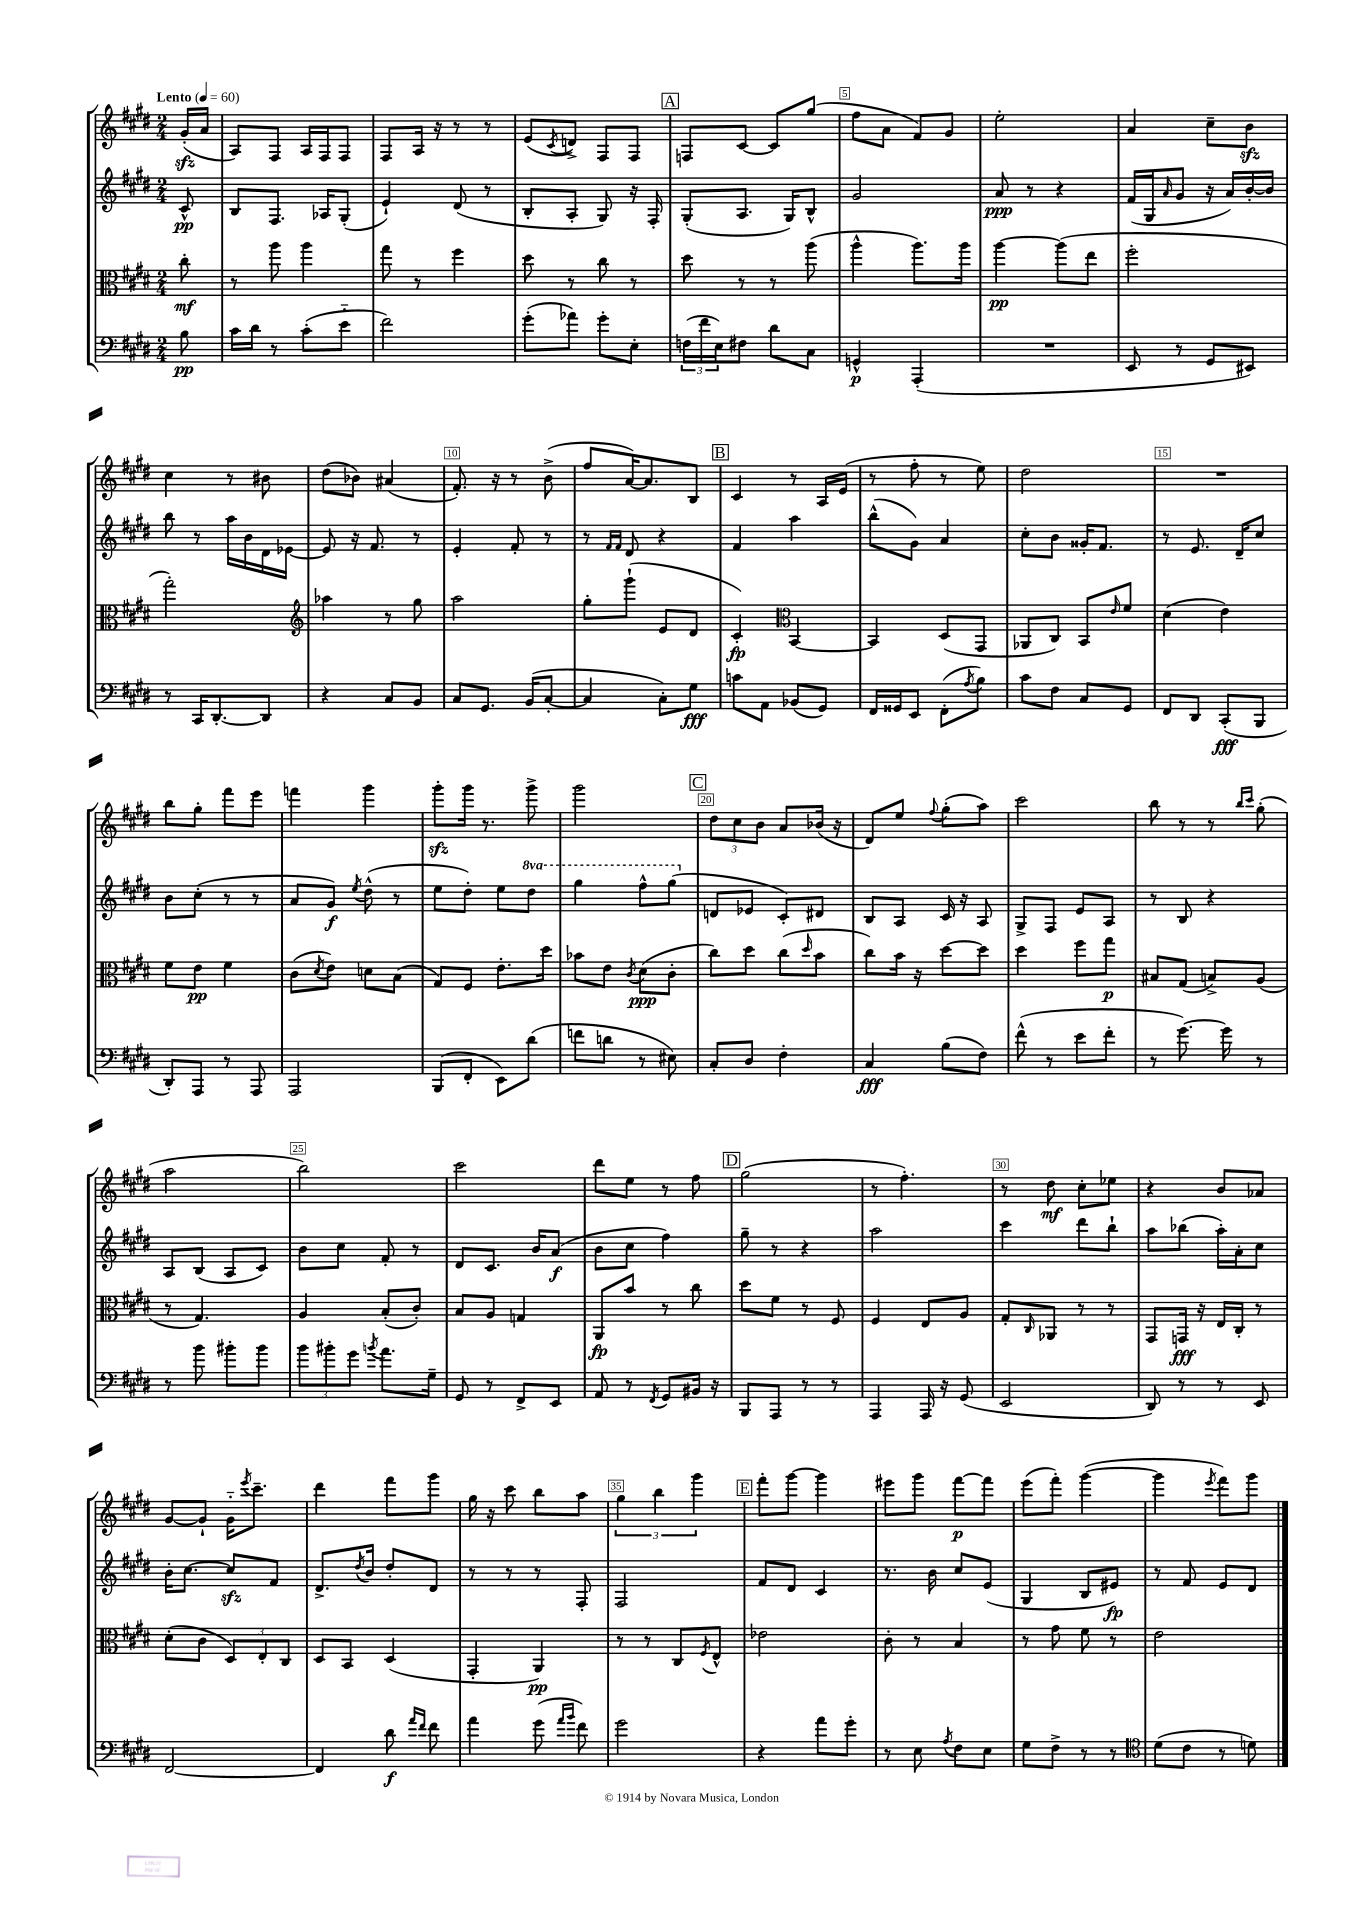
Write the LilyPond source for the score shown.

<<
\new StaffGroup <<
\new Staff = "s0" {
    \clef treble \key e \major \numericTimeSignature \time 2/4 \partial 8 \tempo "Lento" 4 = 60
    gis'16-.\sfz( a'16 |
    a8) fis8 a16 fis16 fis8 |
    fis8 a16 r16 r8 r8 |
    e'8( \acciaccatura { cis'8 } d'8->) fis8 fis8 |
    \mark \markup { \box "A" } f8 cis'8~ cis'8 gis''8( |
    fis''8 a'8 fis'8) gis'8 |
    e''2-. |
    a'4 cis''8-- b'8\sfz |
    cis''4 r8 bis'8 |
    dis''8( bes'8) ais'4( |
    fis'8.-.) r16 r8 b'8->( |
    fis''8 a'16~) a'8. b8 |
    \mark \markup { \box "B" } cis'4 r8 a16 e'16( |
    r8 fis''8-. r8 e''8) |
    dis''2 |
    R2 |
    b''8 gis''8-. fis'''8 e'''8 |
    f'''4 gis'''4 |
    gis'''8-.\sfz gis'''16 r8. gis'''8-> |
    gis'''2 |
    \mark \markup { \box "C" } \tuplet 3/2 { dis''8 cis''8 b'8 } a'8 bes'16( r16 |
    dis'8) e''8 \appoggiatura { fis''8 } gis''8-.( a''8) |
    cis'''2 |
    b''8 r8 r8 \grace { b''16 cis'''16 } gis''8-.( |
    a''2 |
    b''2) |
    cis'''2 |
    dis'''8 e''8 r8 fis''8 |
    \mark \markup { \box "D" } gis''2( |
    r8 fis''4.-.) |
    r8 dis''8\mf cis''8-. ees''8 |
    r4 b'8 aes'8 |
    gis'8~ gis'8-! gis'16-_ \acciaccatura { e'''8 } cis'''8.-- |
    dis'''4 fis'''8 gis'''8 |
    gis''16 r16 cis'''8 b''8 a''8 |
    \tuplet 3/2 { gis''4 b''4 gis'''4 } |
    \mark \markup { \box "E" } fis'''8-. gis'''8~ gis'''4 |
    eis'''8 gis'''8 fis'''8~\p fis'''8 |
    e'''8( fis'''8-.) gis'''4~( |
    gis'''4 \acciaccatura { e'''8 } fis'''8) gis'''8 \bar "|." |
}
\new Staff = "s1" {
    \clef treble \key e \major \numericTimeSignature \time 2/4 \set Staff.ottavationMarkups = #ottavation-simple-ordinals \partial 8
    cis'8-^\pp |
    b8 fis8. aes16 gis8-.( |
    e'4-!) dis'8( r8 |
    b8-. a8-. gis8) r16 fis16-. |
    \mark \markup { \box "A" } gis8-.( a8. gis16) b8-^ |
    gis'2 |
    a'8\ppp r8 r4 |
    fis'16( gis16 \grace { a'16 } gis'8 r16 a'16) b'16~-. b'16 |
    b''8 r8 a''16 b'16 dis'16 ees'16~ |
    ees'8 r16 fis'8. r8 |
    e'4-. fis'8-. r8 |
    r8 \grace { fis'16 fis'16 } dis'8 r4 |
    \mark \markup { \box "B" } fis'4 a''4 |
    b''8-^( gis'8) a'4 |
    cis''8-. b'8 gisis'16-. fis'8. |
    r8 e'8. dis'16-- cis''8 |
    b'8 cis''8-.( r8 r8 |
    a'8 gis'8\f) \acciaccatura { e''8 } dis''8-^( r8 |
    e''8 dis''8-.) e''8 \ottava #1 dis'''8 |
    gis'''4 fis'''8-^ gis'''8( \ottava #0 |
    \mark \markup { \box "C" } d'8 ees'8 cis'8-.) dis'8 |
    b8 a8 cis'16 r16 a8 |
    gis8-> fis8 e'8 a8 |
    r8 b8 r4 |
    a8 b8( a8 cis'8) |
    b'8 cis''8 fis'8-. r8 |
    dis'8 cis'8. b'16 a'8\f( |
    b'8 cis''8 fis''4) |
    \mark \markup { \box "D" } gis''8-- r8 r4 |
    a''2 |
    cis'''4 dis'''8 b''8-! |
    a''8 bes''8( a''16-.) a'16-. cis''8 |
    b'16-. cis''8.~ cis''8\sfz fis'8 |
    dis'8.-> \acciaccatura { dis''8 } b'16 dis''8-. dis'8 |
    r8 r8 r8 fis8-. |
    fis2 |
    \mark \markup { \box "E" } fis'8 dis'8 cis'4 |
    r8. b'16 cis''8 e'8( |
    gis4 b8 eis'8\fp) |
    r8 fis'8 e'8 dis'8 \bar "|." |
}
\new Staff = "s2" {
    \clef alto \key e \major \numericTimeSignature \time 2/4 \partial 8
    cis''8-.\mf |
    r8 a''8 a''4 |
    gis''8 r8 fis''4 |
    dis''8 r8 cis''8 r8 |
    \mark \markup { \box "A" } dis''8 r8 r8 a''8( |
    a''4-^ a''8.) a''16 |
    a''4~\pp a''8( e''8 |
    fis''2-. |
    gis''2-.) |
    \clef treble aes''4 r8 gis''8 |
    a''2 |
    gis''8-. gis'''8-!( e'8 dis'8 |
    \mark \markup { \box "B" } cis'4-.\fp) \clef alto b,4~ |
    b,4 dis8( gis,8 |
    aes,8 cis8) b,8 \grace { e'16 } fis'8 |
    dis'4( e'4) |
    fis'8 e'8\pp fis'4 |
    cis'8( \acciaccatura { dis'8 } e'8) d'8 b8( |
    gis8) fis8 e'8.-. dis''16 |
    bes'8 e'8 \acciaccatura { cis'8 } dis'8\ppp( cis'8-. |
    \mark \markup { \box "C" } cis''8) dis''8 cis''8( \grace { dis''16 } b'8 |
    cis''8) b'16 r16 dis''8~ dis''8 |
    dis''4 fis''8 gis''8\p |
    bis8 gis8( b8->) a8( |
    r8 gis4.) |
    a4 b8-.( cis'8-.) |
    b8 a8 g4 |
    a,8\fp b'8 r8 cis''8 |
    \mark \markup { \box "D" } dis''8 fis'8 r8 fis8 |
    fis4 e8 a8 |
    gis8-. \grace { cis16 } aes,8 r8 r8 |
    gis,8 g,16\fff r16 e16 cis16-. r8 |
    dis'8-.( cis'8 \tuplet 3/2 { dis8) e8-. cis8 } |
    dis8 b,8 dis4( |
    gis,4-. a,4\pp) |
    r8 r8 cis8 \acciaccatura { fis8 } e8-^ |
    \mark \markup { \box "E" } ees'2 |
    cis'8-. r8 b4 |
    r8 gis'8 fis'8 r8 |
    e'2 \bar "|." |
}
\new Staff = "s3" {
    \clef bass \key e \major \numericTimeSignature \time 2/4 \partial 8
    b8\pp |
    cis'16 dis'16 r8 cis'8-.( e'8-_ |
    fis'2) |
    gis'8-.( aes'8) gis'8-. e8-. |
    \mark \markup { \box "A" } \tuplet 3/2 { f16( fis'16 e16) } fis8 dis'8 cis8 |
    g,4-^\p a,,4-.( |
    R2 |
    e,8 r8 gis,8 eis,8) |
    r8 cis,16 dis,8.~-. dis,8 |
    r4 cis8 b,8 |
    cis8 gis,8. b,16( cis8~-. |
    cis4 cis8-.) gis8\fff |
    \mark \markup { \box "B" } c'8 a,8 bes,8( gis,8) |
    fis,16 gisis,16 e,8 fis,8-.( \acciaccatura { a8 } b8) |
    cis'8 fis8 cis8 gis,8 |
    fis,8 dis,8 cis,8-.\fff( b,,8 |
    dis,8-.) a,,8 r8 a,,8 |
    a,,2 |
    b,,8( fis,8-. e,8) dis'8( |
    f'8 d'8 r8 eis8) |
    \mark \markup { \box "C" } cis8-. dis8 fis4-. |
    cis4\fff b8( fis8) |
    fis'8-^( r8 e'8 fis'8-. |
    r8 gis'8.~) gis'16 r8 |
    r8 b'8 bis'8-. bis'8 |
    \tuplet 3/2 { b'8 bis'8-. gis'8 } \acciaccatura { b'8 } a'8. gis16-- |
    gis,8 r8 fis,8-> e,8 |
    a,8 r8 \acciaccatura { fis,8 } gis,8 bis,16 r16 |
    \mark \markup { \box "D" } b,,8 a,,8 r8 r8 |
    a,,4 a,,16 r16 gis,8( |
    e,2 |
    dis,8) r8 r8 e,8 |
    fis,2~ |
    fis,4 dis'8\f \grace { a'16 fis'16 } fis'8 |
    a'4 gis'8( \grace { a'16 b'16 } fis'8) |
    gis'2 |
    \mark \markup { \box "E" } r4 a'8 gis'8-. |
    r8 e8 \acciaccatura { a8 } fis8 e8 |
    gis8 fis8-> r8 r8 |
    \clef tenor dis'8( cis'8 r8 d'8) \bar "|." |
}
>>
>>
\layout { \context { \Score \override BarNumber.break-visibility = ##(#f #t #t) barNumberVisibility = #(every-nth-bar-number-visible 5) \override BarNumber.stencil = #(make-stencil-boxer 0.1 0.3 ly:text-interface::print) } }
